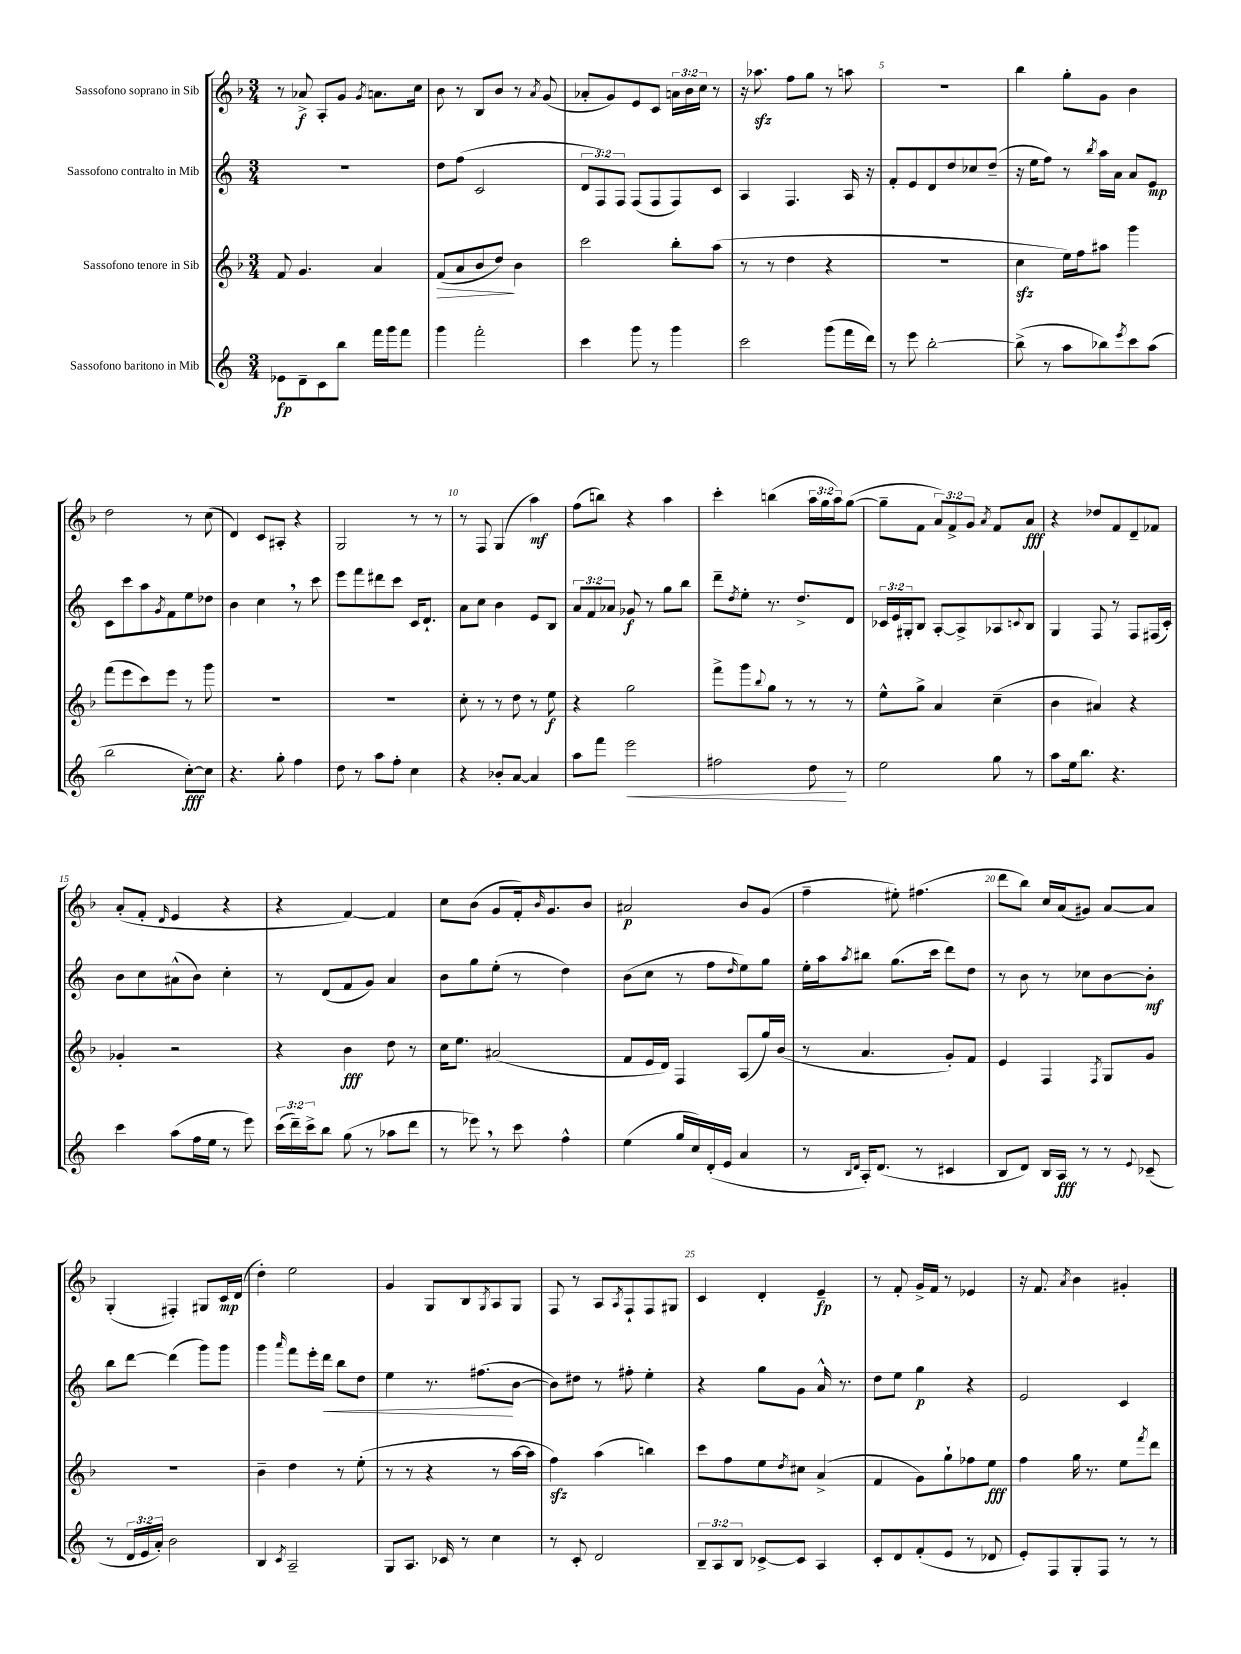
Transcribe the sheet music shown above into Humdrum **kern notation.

**kern	**dynam	**kern	**dynam	**kern	**dynam	**kern	**dynam
*part4	*part4	*part3	*part3	*part2	*part2	*part1	*part1
*staff4	*staff4	*staff3	*staff3	*staff2	*staff2	*staff1	*staff1
*I"Sassofono baritono in Mib	*	*I"Sassofono tenore in Sib	*	*I"Sassofono contralto in Mib	*	*I"Sassofono soprano in Sib	*
*clefG2	*	*clefG2	*	*clefG2	*	*clefG2	*
*k[]	*	*k[b-]	*	*k[]	*	*k[b-]	*
*M3/4	*	*M3/4	*	*M3/4	*	*M3/4	*
=1	=1	=1	=1	=1	=1	=1	=1
8e-X\L	fp	8f/	.	2.r	.	8r	.
8d~\	.	4.g/	.	.	.	8a-X^/	f
8c\	.	.	.	.	.	8A'/L	.
8bb\J	.	.	.	.	.	8g/J	.
.	.	.	.	.	.	8qg/	.
16fff\LL	.	4a/	.	.	.	8.an\L	.
16ggg\J	.	.	.	.	.	.	.
8fff\J	.	.	.	.	.	.	.
.	.	.	.	.	.	16cc\Jk	.
=2	=2	=2	=2	=2	=2	=2	=2
!	!	!	!LO:HP:b	!	!	!	!
4ggg\	.	(8f/L	>	8dd\L	.	8b-\	.
.	.	8a/	.	(8ff\J	.	8r	.
2fff'\	.	8b-/	.	2c/	.	8B-/L	.
.	.	8dd/J)	.	.	.	8b-/J	.
.	.	4b-\	]	.	.	8r	.
.	.	.	.	.	.	8qa/	.
.	.	.	.	.	.	(8g/	.
=3	=3	=3	=3	=3	=3	=3	=3
4ccc\	.	2ccc\	.	12d/L	.	8a-X'/L	.
.	.	.	.	12F/)	.	.	.
.	.	.	.	.	.	8g/)	.
.	.	.	.	12F/J	.	.	.
8ggg\	.	.	.	(8F/L	.	8e/	.
8r	.	.	.	8F/	.	8c/J	.
4ggg\	.	8bb-'\L	.	8F/)	.	24an\LL	.
.	.	.	.	.	.	24b-\	.
.	.	.	.	.	.	24cc\JJ	.
.	.	(8aa\J	.	8c/J	.	8r	.
=4	=4	=4	=4	=4	=4	=4	=4
2ccc\	.	8r	.	4A/	.	16r	.
.	.	.	.	.	.	8.aa-Xzz\	.
.	.	8r	.	.	.	.	.
.	.	4dd\	.	4.F/	.	8ff\L	.
.	.	.	.	.	.	8gg\J	.
(8ggg\L	.	4r	.	.	.	8r	.
16fff\L	.	.	.	16A/	.	8aan\	.
16ddd\JJ)	.	.	.	16r	.	.	.
=5	=5	=5	=5	=5	=5	=5	=5
8r	.	2.r	.	8f'/L	.	2.r	.
8eee\	.	.	.	8e/	.	.	.
[2bb'\	.	.	.	8d/	.	.	.
.	.	.	.	8dd/	.	.	.
.	.	.	.	8cc-X/	.	.	.
.	.	.	.	(8dd~/J	.	.	.
=6	=6	=6	=6	=6	=6	=6	=6
(8bb^\]	.	4cczz\	.	16r	.	4bb-\	.
.	.	.	.	16ee\KL	.	.	.
8r	.	.	.	8ff\J)	.	.	.
8aa\L	.	16ee\LL)	.	8r	.	8gg'\L	.
.	.	16ff\J	.	.	.	.	.
.	.	.	.	8qbb/	.	.	.
8bb-X\)	.	8aa#X\J	.	16aa\LL	.	8g\J	.
.	.	.	.	16a\JJ	.	.	.
8qeee/	.	.	.	.	.	.	.
8ccc\	.	4ggg\	.	8a/L	.	4b-\	.
(8aa\J	.	.	.	8e/J	mp	.	.
!!LO:LB:g=z
=7	=7	=7	=7	=7	=7	=7	=7
2bb\	.	(8fff\L	.	8c\L	.	2dd\	.
.	.	8eee\	.	8ccc\	.	.	.
.	.	8ccc\)	.	8aa\	.	.	.
.	.	.	.	8qg/	.	.	.
.	.	8eee\J	.	8f\	.	.	.
[8cc'\L)	fff	8r	.	8ee\	.	8r	.
8cc\J]	.	8ggg\	.	8dd-X\J	.	(8cc\	.
=8	=8	=8	=8	=8	=8	=8	=8
4.r	.	2.r	.	4b\	.	4d/)	.
.	.	.	.	4cc,\	.	8c/L	.
8gg'\	.	.	.	.	.	8A#X'/J	.
4ff\	.	.	.	8r	.	4r	.
.	.	.	.	8ccc\	.	.	.
=9	=9	=9	=9	=9	=9	=9	=9
8dd\	.	2.r	.	8eee\L	.	2G/	.
8r	.	.	.	8fff\	.	.	.
8aa\L	.	.	.	8ddd#X\	.	.	.
8ff'\J	.	.	.	8ccc\J	.	.	.
4cc\	.	.	.	16c/KL	.	8r	.
.	.	.	.	8.d`/J	.	.	.
.	.	.	.	.	.	8r	.
=10	=10	=10	=10	=10	=10	=10	=10
4r	.	8cc'\	.	8a\L	.	8r	.
.	.	8r	.	8cc\J	.	8F/	.
8b-X'/L	.	8r	.	4b\	.	(4G/	.
[8a/J	.	8dd\	.	.	.	.	.
4a/]	.	8r	.	8e/L	.	4aa\)	mf
.	.	8ee\	f	8B/J	.	.	.
=11	=11	=11	=11	=11	=11	=11	=11
8aa\L	.	4r	.	12a/L	.	(8ff\L	.
.	.	.	.	12f/	.	.	.
8fff\J	.	.	.	.	.	8bbn\J)	.
.	.	.	.	12a-X/J	.	.	.
!	!LO:HP:b	!	!	!	!	!	!
2eee\	<	2gg\	.	8g-X/	f	4r	.
.	.	.	.	8r	.	.	.
.	.	.	.	8gg\L	.	4aa\	.
.	.	.	.	8bb\J	.	.	.
=12	=12	=12	=12	=12	=12	=12	=12
2ff#X\	.	8fff^\L	.	8ddd~\L	.	4ccc'\	.
.	.	.	.	8qdd/	.	.	.
.	.	8ggg\	.	8ee'\J	.	.	.
.	.	8qqbb-/	.	.	.	.	.
.	.	8gg\J	.	8.r	.	(4bbn\	.
.	.	8r	.	.	.	.	.
.	.	.	.	8.dd^/L	.	.	.
8dd\	.	8r	.	.	.	24aa\LL	.
.	.	.	.	.	.	24gg\	.
.	.	.	.	.	.	24aa\J)	.
8r	[	8r	.	8d/J	.	([8gg\J	.
=13	=13	=13	=13	=13	=13	=13	=13
2ee\	.	8ee^^\L	.	24c-X/LL	.	8gg~\L]	.
.	.	.	.	24e/	.	.	.
.	.	.	.	24G#X'/J	.	.	.
.	.	8gg^\J	.	8B/J	.	8f\J	.
.	.	4a/	.	[8A'/L	.	12a/L)	.
.	.	.	.	.	.	12f^/	.
.	.	.	.	8A^/]	.	.	.
.	.	.	.	.	.	12g/J	.
.	.	.	.	.	.	8qa/	.
8gg\	.	(4cc~\	.	8A-X/	.	8f/L	.
.	.	.	.	8qqcn/	.	.	.
8r	.	.	.	8B/J	.	8a/J	fff
=14	=14	=14	=14	=14	=14	=14	=14
8aa\L	.	4b-\	.	4G/	.	4r	.
16ee\k	.	.	.	.	.	.	.
8.bb\J	.	.	.	.	.	.	.
.	.	4a#X/)	.	8F/	.	8dd-X/L	.
4.r	.	.	.	8r	.	8f/	.
.	.	4r	.	8F/L	.	8d~/	.
.	.	.	.	(16F#X/L	.	8f-X/J	.
.	.	.	.	16c'/JJ)	.	.	.
!!LO:LB:g=z
=15	=15	=15	=15	=15	=15	=15	=15
4ccc\	.	4g-X'/	.	8b\L	.	(8a'/L	.
.	.	.	.	8cc\	.	8f'/J	.
.	.	.	.	.	.	16qqd/	.
(8aa\L	.	2r	.	(8a#X^^\	.	4e/	.
16ff\L	.	.	.	8b\J)	.	.	.
16ee\JJ	.	.	.	.	.	.	.
8r	.	.	.	4cc'\	.	4r	.
8eee\)	.	.	.	.	.	.	.
=16	=16	=16	=16	=16	=16	=16	=16
(24ccc\LL	.	4r	.	8r	.	4r	.
24ddd~\)	.	.	.	.	.	.	.
24ccc^\J	.	.	.	.	.	.	.
8bb\J	.	.	.	(8d/L	.	.	.
(8gg\	.	4b-\	fff	8f/	.	[4f/)	.
8r	.	.	.	8g/J)	.	.	.
8aa-X\L	.	8dd\	.	4a/	.	4f/]	.
8ddd\J	.	8r	.	.	.	.	.
=17	=17	=17	=17	=17	=17	=17	=17
8r	.	16cc\KL	.	8b\L	.	8cc\L	.
.	.	8.ee\J	.	.	.	.	.
8eee-X,\)	.	.	.	8gg\	.	(8b-\J	.
8r	.	(2a#X/	.	(8ee'\J	.	8g/L	.
8ccc\	.	.	.	8r	.	16f'/k)	.
.	.	.	.	.	.	16qqb-/	.
.	.	.	.	.	.	8.g/	.
4ff^^\	.	.	.	4dd\)	.	.	.
.	.	.	.	.	.	8b-/J	.
=18	=18	=18	=18	=18	=18	=18	=18
(4ee\	.	8f/L	.	(8b\L	.	2a#X/	p
.	.	16e/L	.	8cc\J	.	.	.
.	.	16d/JJ)	.	.	.	.	.
16gg/LL	.	4F/	.	8r	.	.	.
16cc/)	.	.	.	.	.	.	.
(16d'/	.	.	.	8ff\L	.	.	.
16e/JJ	.	.	.	.	.	.	.
.	.	.	.	16qqdd/	.	.	.
4a/	.	(8A/L	.	8ee\)	.	8b-/L	.
.	.	16gg/L)	.	8gg\J	.	(8g/J	.
.	.	(16b-/JJ	.	.	.	.	.
=19	=19	=19	=19	=19	=19	=19	=19
8r	.	8r	.	16ee'\LL	.	4ff~\	.
.	.	.	.	16aa\J	.	.	.
16qqB/LL	.	.	.	.	.	.	.
16qqd/JJ	.	.	.	8qaa/	.	.	.
16A'/KL)	.	4.a/	.	8bb#X\J	.	.	.
(8.d/J	.	.	.	.	.	.	.
.	.	.	.	(8.gg\L	.	8ee#X'\)	.
8r	.	.	.	.	.	(4.ff#X\	.
.	.	.	.	16ccc\Jk	.	.	.
4c#X/	.	8g'/L)	.	8ddd\L)	.	.	.
.	.	8f/J	.	8dd\J	.	.	.
=20	=20	=20	=20	=20	=20	=20	=20
8B/L	.	4e/	.	8r	.	8ddd\L	.
8d/J)	.	.	.	8b\	.	8bb-\J)	.
16B/LL	.	4F/	.	8r	.	16cc/LL	.
16A/JJ	fff	.	.	.	.	(16a/J	.
8r	.	.	.	8cc-X\L	.	8g#X/J)	.
.	.	8qF/	.	.	.	.	.
8r	.	8G/L	.	[8b\	.	[8a/L	.
8qqe/	.	.	.	.	.	.	.
(8c-X~/	.	8g/J	.	8b'\J]	mf	8a/J]	.
!!LO:LB:g=z
=21	=21	=21	=21	=21	=21	=21	=21
8r	.	2.r	.	8bb\L	.	(4G'/	.
24d/LL	.	.	.	[8ddd\J	.	.	.
24e/	.	.	.	.	.	.	.
24a'/JJ)	.	.	.	.	.	.	.
2b\	.	.	.	(4ddd\]	.	4F#X'/)	.
.	.	.	.	8ggg\L)	.	8G#X/L	.
.	.	.	.	8ggg\J	.	16c/L	mp
.	.	.	.	.	.	(16d/JJ	.
=22	=22	=22	=22	=22	=22	=22	=22
4B/	.	4b-~\	.	4ggg\	.	4dd'\)	.
8qc/	.	.	.	16qqaaa/	.	.	.
2A~/	.	4dd\	.	8fff\L	.	2ee\	.
.	.	.	.	16eee'\L	.	.	.
!	!	!	!	!	!LO:HP:b	!	!
.	.	.	.	16ddd\JJ	<	.	.
.	.	8r	.	8bb\L	.	.	.
.	.	(8ee'\	.	8dd\J	.	.	.
=23	=23	=23	=23	=23	=23	=23	=23
8G/L	.	8r	.	4ee\	.	4g/	.
8.A/J	.	8r	.	.	.	.	.
.	.	4r	.	8.r	.	8G/L	.
16c-X/	.	.	.	.	.	.	.
8r	.	.	.	.	.	8B-/	.
.	.	.	.	(8.ff#X\L	.	.	.
.	.	.	.	.	.	8qG/	.
4cc\	.	8r	.	.	.	8A/	.
.	.	[16aa\LL	.	[8b\J	[	8G/J	.
.	.	16aa\JJ]	.	.	.	.	.
=24	=24	=24	=24	=24	=24	=24	=24
8r	.	4ffzz\)	.	8b\L])	.	8F/	.
8c'/	.	.	.	8dd#X\J	.	8r	.
2d/	.	(4aa\	.	8r	.	8A/L	.
.	.	.	.	.	.	8qA/	.
.	.	.	.	8ff#X'\	.	8F`/	.
.	.	4bbn\)	.	4ee'\	.	8F/	.
.	.	.	.	.	.	8G#X/J	.
=25	=25	=25	=25	=25	=25	=25	=25
12B~/L	.	8ccc\L	.	4r	.	4c/	.
12A/	.	.	.	.	.	.	.
.	.	8ff\	.	.	.	.	.
12B/J	.	.	.	.	.	.	.
[8c-X^/L	.	8ee\	.	8gg\L	.	4d'/	.
.	.	8qdd/	.	.	.	.	.
8c-/J]	.	8cc#X\J	.	8g\J	.	.	.
4A/	.	(4a^/	.	16a^^/	.	4e~/	fp
.	.	.	.	8.r	.	.	.
=26	=26	=26	=26	=26	=26	=26	=26
8c'/L	.	4f/	.	8dd\L	.	8r	.
8d/	.	.	.	8ee\J	.	8f'/	.
(8f'/	.	8g\L)	.	4gg\	p	16g^/LL	.
.	.	.	.	.	.	16f/JJ	.
8e/J	.	8gg`\	.	.	.	8r	.
8r	.	8ff-X\	.	4r	.	4e-X/	.
8d-X/	.	8ee\J	fff	.	.	.	.
=27	=27	=27	=27	=27	=27	=27	=27
8e'/L)	.	4ff\	.	2e/	.	16r	.
.	.	.	.	.	.	8.f/	.
8F/	.	.	.	.	.	.	.
.	.	.	.	.	.	8qa/	.
8G'/	.	16gg\	.	.	.	4b-\	.
.	.	8.r	.	.	.	.	.
8F/J	.	.	.	.	.	.	.
8r	.	8ee\L	.	4c/	.	4g#X'/	.
.	.	8qfff/	.	.	.	.	.
8r	.	8ddd\J	.	.	.	.	.
==	==	==	==	==	==	==	==
*-	*-	*-	*-	*-	*-	*-	*-
